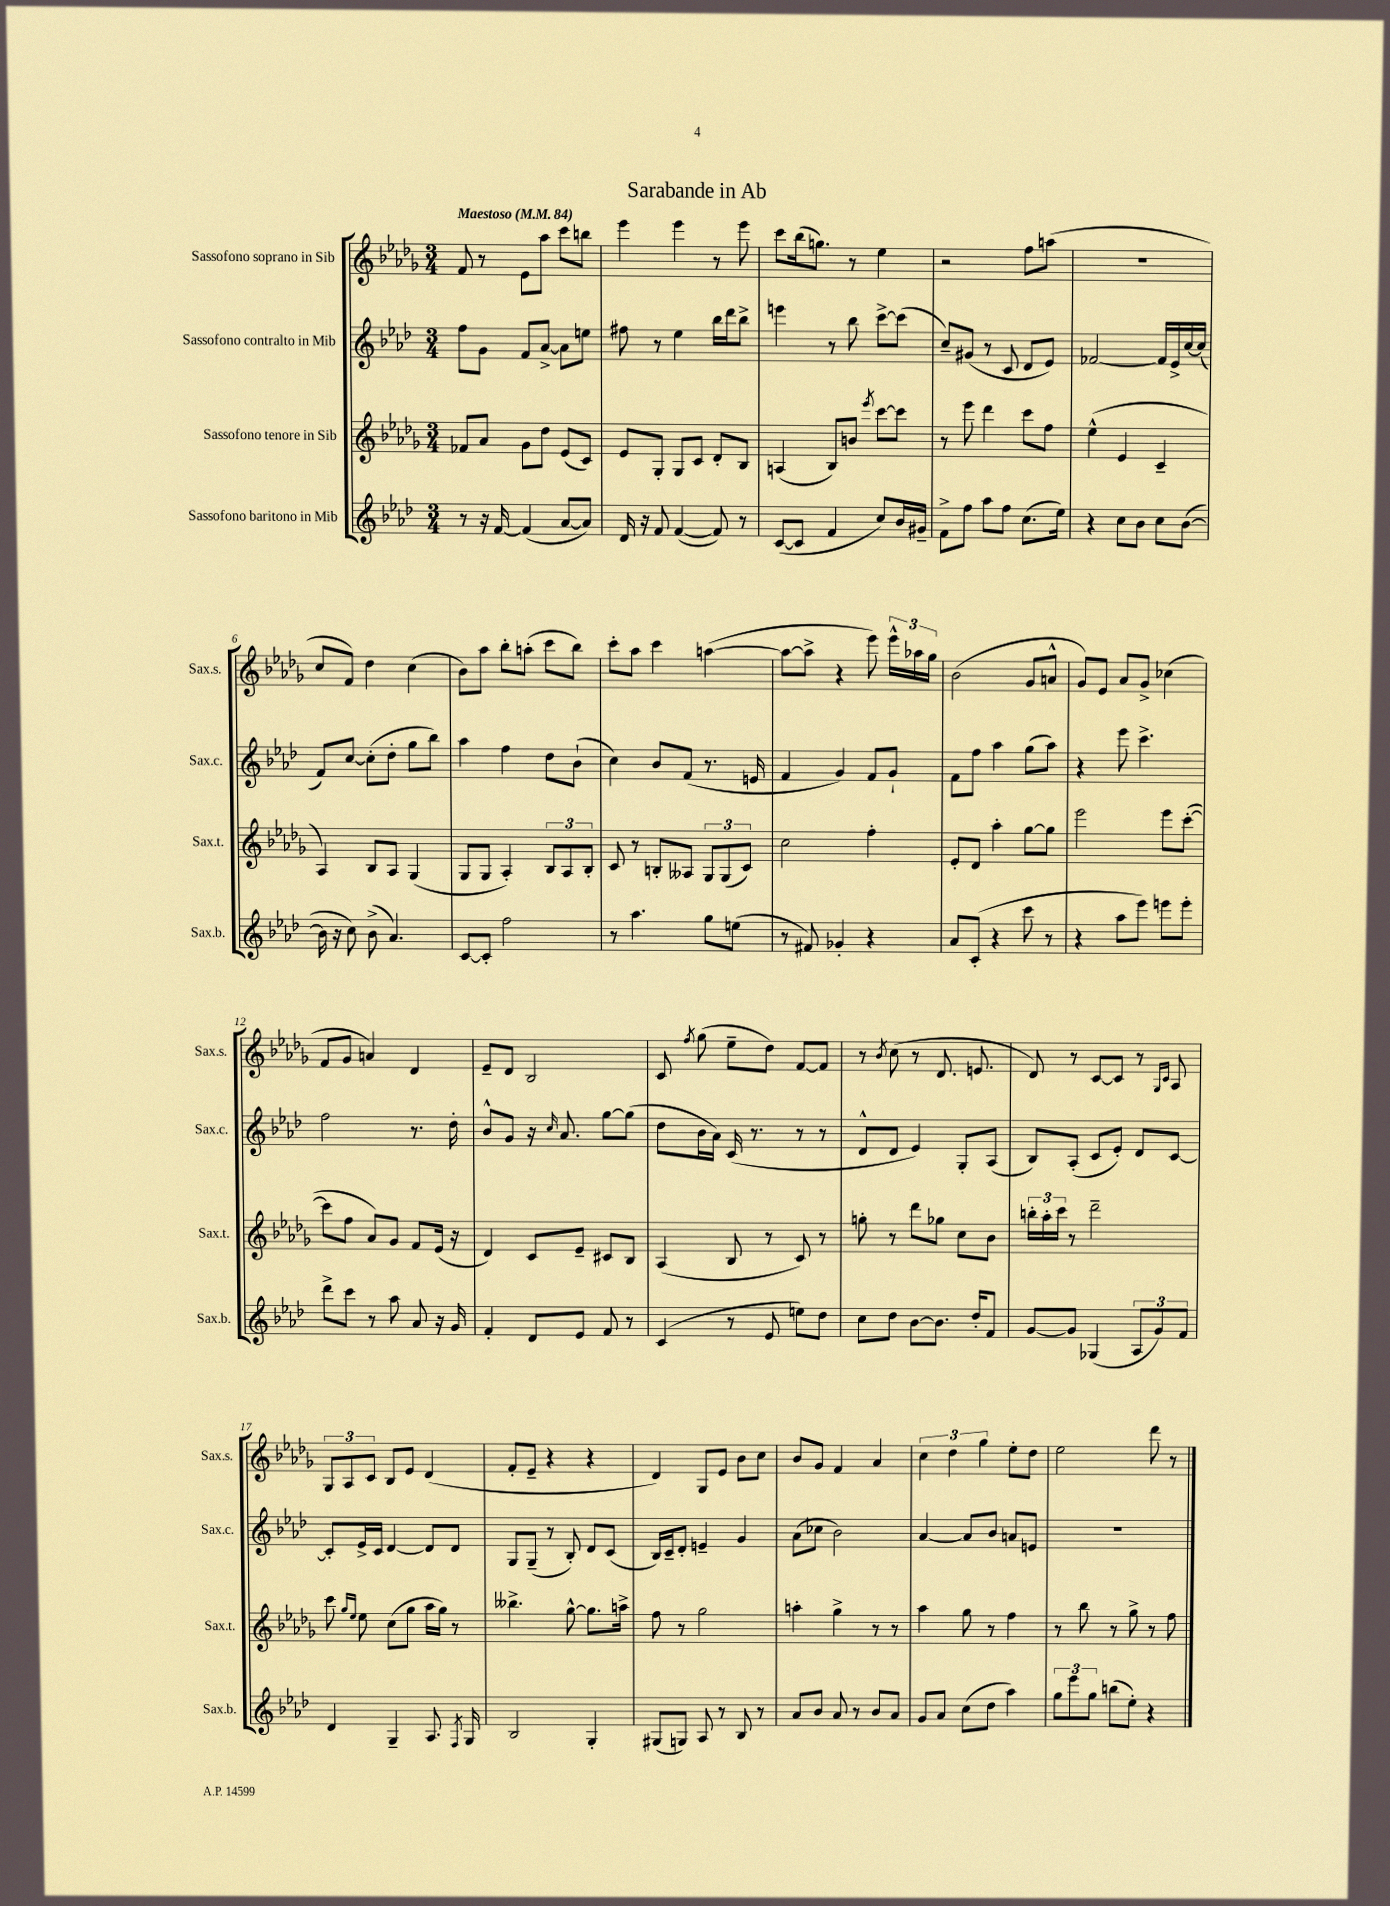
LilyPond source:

\header { title = "Sarabande in Ab" }
<<
\new StaffGroup <<
\new Staff = "s0" \with { instrumentName = "Sassofono soprano in Sib" shortInstrumentName = "Sax.s." } {
    \clef treble \key des \major \numericTimeSignature \time 3/4 \tempo "Maestoso" 4 = 84
    \autoBeamOff f'8 r8 ees'8[ aes''8] c'''8[ b''8] |
    ees'''4 ees'''4 r8 ees'''8 |
    c'''8[ bes''16( g''8.]) r8 ees''4 |
    r2 f''8[ a''8]( |
    R2. |
    c''8[ f'8]) des''4 c''4( |
    bes'8[) aes''8] bes''8[-. a''8]-.( c'''8[ bes''8]) |
    c'''8[-. aes''8] c'''4 a''4~( |
    a''8[~ a''8]-> r4 ees'''8) \tuplet 3/2 { ees'''16[-^ aes''16 ges''16] } |
    bes'2( ges'8[ a'8]-^ |
    ges'8[) ees'8] aes'8[ ges'8]-> ces''4( |
    f'8[ ges'8] a'4) des'4 |
    ees'8[-- des'8] bes2 |
    c'8 \acciaccatura { f''8 } ges''8( ees''8[-- des''8]) f'8[~ f'8] |
    r8 \acciaccatura { bes'8 } c''8( r8 des'8. e'8. |
    des'8) r8 c'8[~ c'8] r8 \grace { ges16[ c'16] } aes8 |
    \tuplet 3/2 { ges8[ aes8 c'8] } bes8[ ees'8] des'4( |
    f'8[-. ees'8]-- r4 r4 |
    des'4) ges8[ ees'8] bes'8[ c''8] |
    bes'8[ ges'8] f'4 aes'4 |
    \tuplet 3/2 { c''4 des''4 ges''4 } ees''8[-. des''8] |
    ees''2 des'''8 r8 \bar "|." |
}
\new Staff = "s1" \with { instrumentName = "Sassofono contralto in Mib" shortInstrumentName = "Sax.c." } {
    \clef treble \key aes \major \numericTimeSignature \time 3/4
    \autoBeamOff f''8[ g'8] f'8[ aes'8]~-> aes'8[ e''8] |
    fis''8 r8 ees''4 bes''16[ des'''16 bes''8]-> |
    e'''4 r8 bes''8 c'''8[~-> c'''8]( |
    c''8[--) gis'8]( r8 c'8 des'8[ ees'8]) |
    fes'2~ fes'16[ ees'16-> c''16~ c''16]( |
    f'8[) c''8]~ c''8[-.( des''8]-. g''8[ bes''8]) |
    aes''4 f''4 des''8[ bes'8]-!( |
    c''4) bes'8[ f'8]( r8. e'16 |
    f'4 g'4) f'8[ g'8]-! |
    f'8[ f''8] aes''4 g''8[( aes''8]) |
    r4 ees'''8 c'''4.-> |
    f''2 r8. des''16-. |
    bes'8[-^ g'8] r16 \grace { c''16 } aes'8. g''8[~ g''8]( |
    des''8[ bes'16 aes'16]) c'16( r8. r8 r8 |
    des'8[-^ des'8] ees'4) g8[-. aes8]( |
    bes8[) aes8]-.( c'8[ ees'8]-.) des'8[ c'8]~ |
    c'8[-. ees'16-> c'16] des'4~ des'8[ des'8] |
    g8[ g8]--( r8 bes8-.) des'8[ c'8]( |
    bes16[) c'16-- des'8]-. e'4-- g'4 |
    aes'8[( ces''8] bes'2) |
    aes'4~ aes'8[ bes'8] a'8[ e'8] |
    R2. \bar "|." |
}
\new Staff = "s2" \with { instrumentName = "Sassofono tenore in Sib" shortInstrumentName = "Sax.t." } {
    \clef treble \key des \major \numericTimeSignature \time 3/4
    \autoBeamOff fes'8[ aes'8] ges'8[ des''8] ees'8[( c'8]) |
    ees'8[ ges8]-. ges8[ c'8] des'8[-. bes8] |
    a4( bes8[) b'8] \acciaccatura { ees'''8 } c'''8[~ c'''8] |
    r8 ees'''8 des'''4 c'''8[ f''8] |
    ees''4-^( ees'4 c'4-- |
    aes4) bes8[ aes8] ges4( |
    ges8[ ges8] aes4-.) \tuplet 3/2 { bes8[ aes8 bes8]-. } |
    c'8 r8 b8[-. aeses8] \tuplet 3/2 { ges8[ ges8( c'8]) } |
    c''2 f''4-. |
    ees'8[-. des'8] aes''4-. ges''8[~ ges''8] |
    ees'''2 ees'''8[ c'''8]~-.( |
    c'''8[ f''8] aes'8[) ges'8] f'8[ ees'16]( r16 |
    des'4) c'8[ ees'8]-- cis'8[ bes8] |
    aes4( bes8 r8 c'8) r8 |
    g''8-. r8 des'''8[ ges''8] c''8[ bes'8] |
    \tuplet 3/2 { b''16[-. aes''16-. c'''16] } r8 des'''2-- |
    c'''8 \grace { ges''16[ ees''16] } ees''8 c''8[( ges''8] aes''16[ ges''16]) r8 |
    beses''4.-> ges''8~-^ ges''8.[ a''16]-> |
    f''8 r8 ges''2 |
    a''4-. ges''4-> r8 r8 |
    aes''4 ges''8 r8 f''4 |
    r8 bes''8 r8 ges''8-> r8 f''8 \bar "|." |
}
\new Staff = "s3" \with { instrumentName = "Sassofono baritono in Mib" shortInstrumentName = "Sax.b." } {
    \clef treble \key aes \major \numericTimeSignature \time 3/4
    \autoBeamOff r8 r16 f'16~ f'4( aes'8[~ aes'8]) |
    des'16 r16 f'8 f'4~( f'8) r8 |
    c'8[~( c'8] f'4 c''8[) bes'16 gis'16]-- |
    f'8[-> f''8] aes''8[ f''8] c''8.[( ees''16]) |
    r4 c''8[ bes'8] c''8[ bes'8]~( |
    bes'16 r16 c''8) bes'8->( aes'4.) |
    c'8[~ c'8]-. f''2 |
    r8 aes''4. g''8[ e''8]( |
    r8 fis'8) ges'4-. r4 |
    aes'8[ c'8]-.( r4 c'''8 r8 |
    r4 aes''8[ ees'''8]) e'''8[ e'''8]-. |
    des'''8[-> c'''8] r8 aes''8 aes'8 r16 g'16 |
    f'4-. des'8[ ees'8] f'8 r8 |
    c'4( r8 ees'8 e''8[) des''8] |
    c''8[ des''8] bes'8[~ bes'8.] des''16[-. f'8] |
    g'8[~ g'8] ges4( \tuplet 3/2 { aes8[ g'8) f'8] } |
    des'4 g4-- aes8. \acciaccatura { f8 } g16 |
    bes2 g4-. |
    gis8[( g8]) aes8 r8 bes8 r8 |
    aes'8[ bes'8] aes'8 r8 bes'8[ aes'8] |
    g'8[ aes'8] c''8[( des''8] aes''4) |
    \tuplet 3/2 { g''8[ ees'''8 g''8] } b''8[( ees''8]-.) r4 \bar "|." |
}
>>
>>
